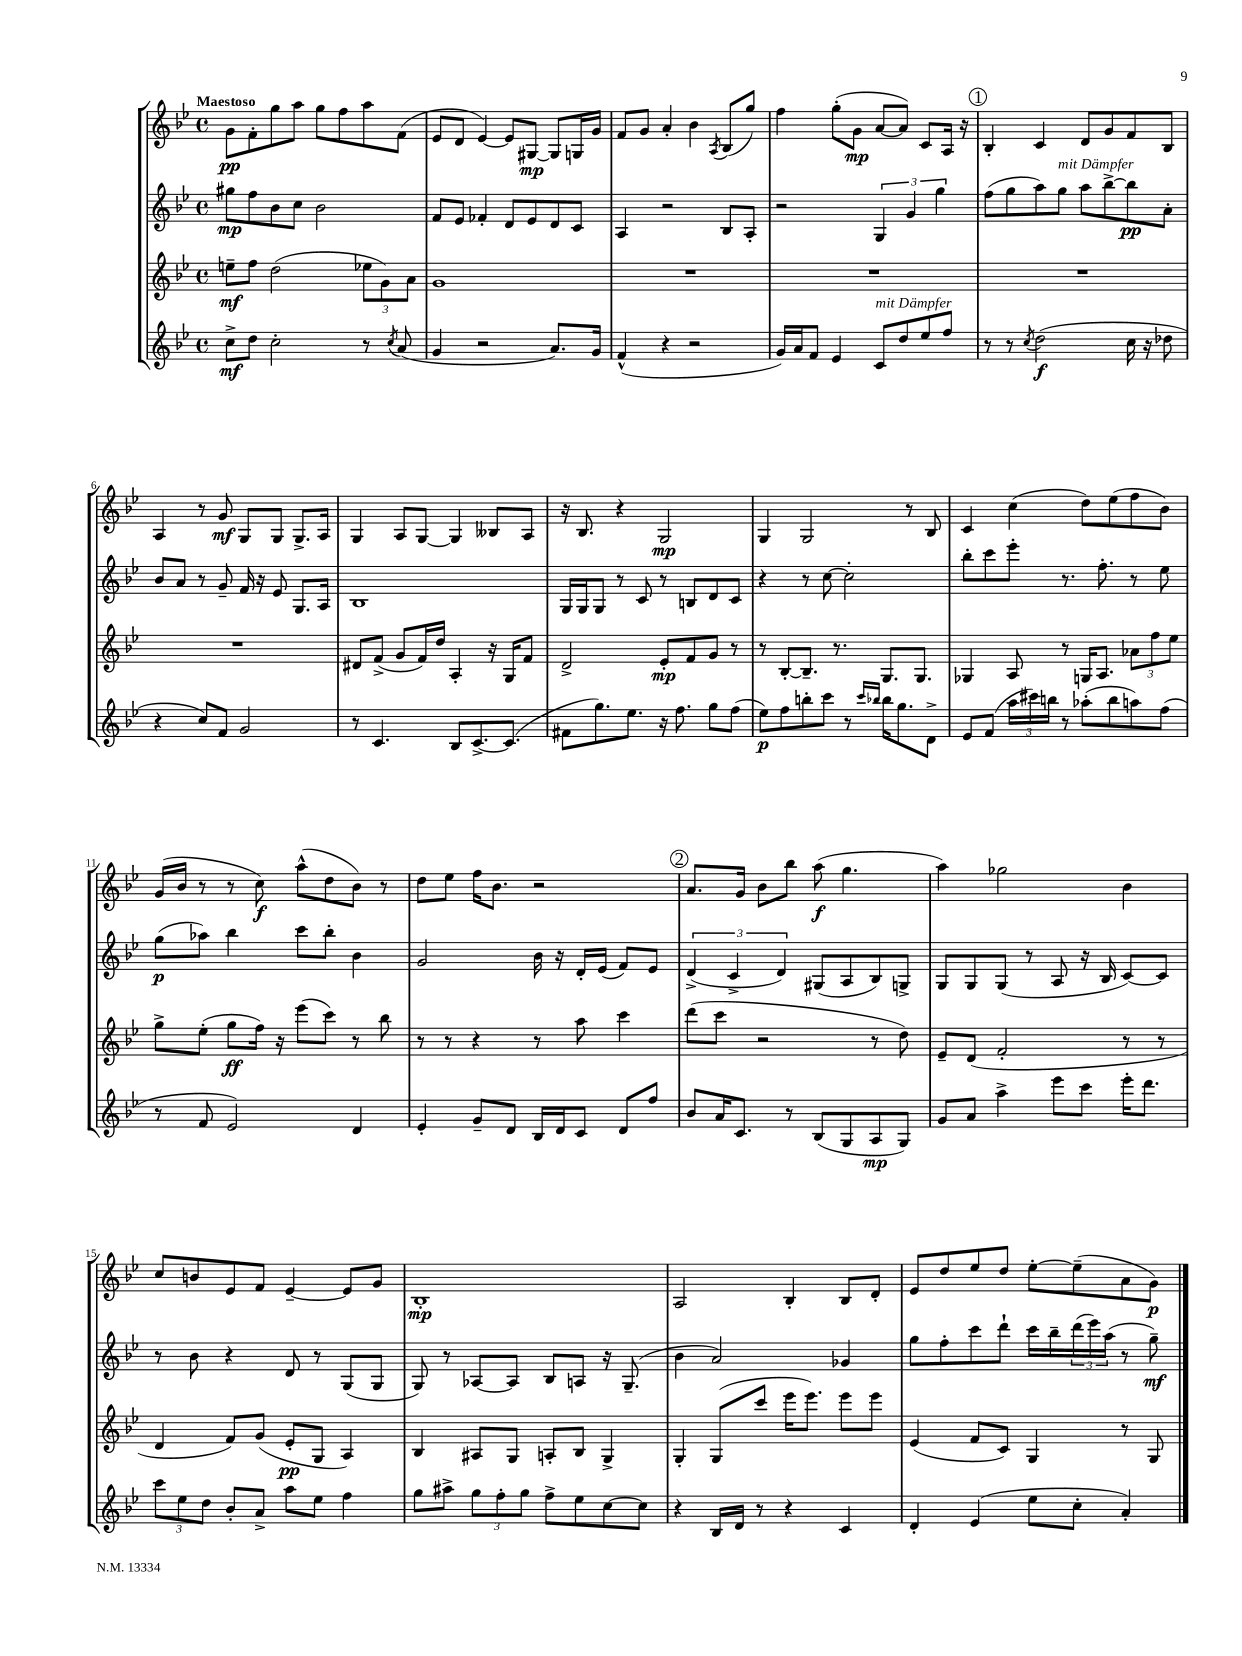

**kern	**dynam	**kern	**dynam	**kern	**dynam	**kern	**dynam
*part4	*part4	*part3	*part3	*part2	*part2	*part1	*part1
*staff4	*staff4	*staff3	*staff3	*staff2	*staff2	*staff1	*staff1
*clefG2	*	*clefG2	*	*clefG2	*	*clefG2	*
*k[b-e-]	*	*k[b-e-]	*	*k[b-e-]	*	*k[b-e-]	*
*M4/4	*	*M4/4	*	*M4/4	*	*M4/4	*
*met(c)	*	*met(c)	*	*met(c)	*	*met(c)	*
=1	=1	=1	=1	=1	=1	=1	=1
!	!	!	!	!	!	!LO:TX:a:B:t=Maestoso	!
8cc^\L	mf	8een~\L	mf	8gg#X\L	mp	8g\L	pp
8dd\J	.	8ff\J	.	8ff\	.	8f'\	.
2cc'\	.	(2dd\	.	8b-\	.	8gg\	.
.	.	.	.	8cc\J	.	8aa\J	.
.	.	.	.	2b-\	.	8gg\L	.
.	.	.	.	.	.	8ff\	.
8r	.	12ee-X\L	.	.	.	8aa\	.
.	.	12g\)	.	.	.	.	.
8qcc/	.	.	.	.	.	.	.
(8a/	.	.	.	.	.	(8f\J	.
.	.	12a\J	.	.	.	.	.
=2	=2	=2	=2	=2	=2	=2	=2
4g/	.	1g	.	8f/L	.	8e-/L	.
.	.	.	.	8e-/J	.	8d/J	.
2r	.	.	.	4f-X'/	.	[4e-/)	.
.	.	.	.	8d/L	.	8e-/L]	.
.	.	.	.	8e-/	.	[8G#X/J	mp
8.a/L)	.	.	.	8d/	.	8G#/L]	.
.	.	.	.	8c/J	.	16Gn/L	.
16g/Jk	.	.	.	.	.	16g/JJ	.
=3	=3	=3	=3	=3	=3	=3	=3
(4f^^/	.	1r	.	4A/	.	8f/L	.
.	.	.	.	.	.	8g/J	.
4r	.	.	.	2r	.	4a'/	.
2r	.	.	.	.	.	4b-\	.
.	.	.	.	.	.	8qA/	.
.	.	.	.	8B-/L	.	(8B-/L	.
.	.	.	.	8A'/J	.	8gg/J)	.
=4	=4	=4	=4	=4	=4	=4	=4
16g/LL)	.	1r	.	2r	.	4ff\	.
16a/J	.	.	.	.	.	.	.
8f/J	.	.	.	.	.	.	.
4e-/	.	.	.	.	.	(8gg'\L	.
.	.	.	.	.	.	8g\J	mp
!LO:TX:a:i:t=mit Dämpfer	!	!	!	!	!	!	!
8c/L	.	.	.	6G/	.	[8a/L	.
8dd/	.	.	.	.	.	8a/J])	.
.	.	.	.	6g/	.	.	.
8ee-/	.	.	.	.	.	8c/L	.
.	.	.	.	6gg\	.	.	.
8ff/J	.	.	.	.	.	16A/Jk	.
.	.	.	.	.	.	16r	.
!!LO:REH:place=s1:t=1
=5	=5	=5	=5	=5	=5	=5	=5
8r	.	1r	.	(8ff\L	.	4B-'/	.
8r	.	.	.	8gg\	.	.	.
8qcc/	.	.	.	.	.	.	.
(2dd\	f	.	.	8aa\)	.	4c/	.
!	!	!	!	!LO:TX:a:i:t=mit Dämpfer	!	!	!
.	.	.	.	8gg\J	.	.	.
.	.	.	.	8aa\L	.	8d/L	.
.	.	.	.	[8bb-^\	.	8g/	.
16cc\	.	.	.	8bb-\]	pp	8f/	.
16r	.	.	.	.	.	.	.
8dd-X\	.	.	.	8a'\J	.	8B-/J	.
!!LO:LB:g=z
=6	=6	=6	=6	=6	=6	=6	=6
4r	.	1r	.	8b-/L	.	4A/	.
.	.	.	.	8a/J	.	.	.
8cc/L)	.	.	.	8r	.	8r	.
8f/J	.	.	.	8g~/	.	8g/	mf
2g/	.	.	.	16f/	.	8G/L	.
.	.	.	.	16r	.	.	.
.	.	.	.	8e-/	.	8G/J	.
.	.	.	.	8.G/L	.	8.G^/L	.
.	.	.	.	16A/Jk	.	16A/Jk	.
=7	=7	=7	=7	=7	=7	=7	=7
8r	.	8d#X/L	.	1B-	.	4G/	.
4.c/	.	(8f^/J	.	.	.	.	.
.	.	8g/L	.	.	.	8A/L	.
.	.	16f/L)	.	.	.	[8G/J	.
.	.	16dd/JJ	.	.	.	.	.
8B-/L	.	4A'/	.	.	.	4G/]	.
[8.c^/	.	.	.	.	.	.	.
.	.	16r	.	.	.	8B--X/L	.
(8.c/J]	.	16G/KL	.	.	.	.	.
.	.	8f/J	.	.	.	8A/J	.
=8	=8	=8	=8	=8	=8	=8	=8
8f#X\L	.	2d^/	.	16G/LL	.	16r	.
.	.	.	.	16G/J	.	8.B-/	.
8.gg\)	.	.	.	8G/J	.	.	.
.	.	.	.	8r	.	4r	.
8.ee-\J	.	.	.	.	.	.	.
.	.	.	.	8c/	.	.	.
16r	.	8e-'/L	mp	8r	.	2G/	mp
8.ff\	.	.	.	.	.	.	.
.	.	8f/	.	8Bn/L	.	.	.
8gg\L	.	8g/J	.	8d/	.	.	.
(8ff\J	.	8r	.	8c/J	.	.	.
=9	=9	=9	=9	=9	=9	=9	=9
8ee-\L)	p	8r	.	4r	.	4G/	.
8ff\	.	[8B-'/L	.	.	.	.	.
8bbn'\	.	8.B-~/J]	.	8r	.	2G/	.
8ccc\J	.	.	.	[8cc\	.	.	.
.	.	8.r	.	.	.	.	.
8r	.	.	.	2cc'\]	.	.	.
16qqccc/LL	.	.	.	.	.	.	.
16qqbb-X/JJ	.	.	.	.	.	.	.
16bb-\KL	.	8.G/L	.	.	.	.	.
8.gg\	.	.	.	.	.	.	.
.	.	.	.	.	.	8r	.
.	.	8.G/J	.	.	.	.	.
8d^\J	.	.	.	.	.	8B-/	.
=10	=10	=10	=10	=10	=10	=10	=10
8e-/L	.	4G-X/	.	8bb-'\L	.	4c/	.
(8f/J	.	.	.	8ccc\	.	.	.
24aa\LL	.	8A/	.	8eee-'\J	.	(4cc\	.
24ccc#X\)	.	.	.	.	.	.	.
24bbn\JJ	.	.	.	.	.	.	.
8r	.	8r	.	8.r	.	.	.
(8aa-X'\L	.	16Gn/KL	.	.	.	8dd\L)	.
.	.	8.A/J	.	8.ff'\	.	.	.
8bb\	.	.	.	.	.	(8ee-\	.
8aan\)	.	12a-X\L	.	8r	.	8ff\	.
.	.	12ff\	.	.	.	.	.
(8ff\J	.	.	.	8ee-\	.	8b-\J)	.
.	.	12ee-\J	.	.	.	.	.
!!LO:LB:g=z
=11	=11	=11	=11	=11	=11	=11	=11
8r	.	8gg^\L	.	(8gg\L	p	(16g/LL	.
.	.	.	.	.	.	16b-/JJ	.
8f/	.	(8ee-'\J	.	8aa-X\J)	.	8r	.
2e-/)	.	8gg\L	ff	4bb-\	.	8r	.
.	.	16ff\Jk)	.	.	.	8cc\)	f
.	.	16r	.	.	.	.	.
.	.	(8eee-\L	.	8ccc\L	.	(8aa^^\L	.
.	.	8ccc\J)	.	8bb-'\J	.	8dd\	.
4d/	.	8r	.	4b-\	.	8b-\J)	.
.	.	8bb-\	.	.	.	8r	.
=12	=12	=12	=12	=12	=12	=12	=12
4e-'/	.	8r	.	2g/	.	8dd\L	.
.	.	8r	.	.	.	8ee-\J	.
8g~/L	.	4r	.	.	.	16ff\KL	.
.	.	.	.	.	.	8.b-\J	.
8d/J	.	.	.	.	.	.	.
16B-/LL	.	8r	.	16b-\	.	2r	.
16d/J	.	.	.	16r	.	.	.
8c/J	.	8aa\	.	16d'/LL	.	.	.
.	.	.	.	(16e-/JJ	.	.	.
8d/L	.	4ccc\	.	8f/L)	.	.	.
8ff/J	.	.	.	8e-/J	.	.	.
!!LO:REH:place=s1:t=2
=13	=13	=13	=13	=13	=13	=13	=13
8b-/L	.	(8ddd\L	.	(6d^/	.	8.a/L	.
16a/K	.	8ccc\J	.	.	.	.	.
.	.	.	.	6c^/	.	.	.
8.c/J	.	.	.	.	.	16g/Jk	.
.	.	2r	.	.	.	8b-\L	.
.	.	.	.	6d/)	.	.	.
8r	.	.	.	.	.	8bb-\J	.
(8B-/L	.	.	.	(8G#X/L	.	(8aa\	f
8G/	.	.	.	8A/	.	4.gg\	.
8A/	mp	8r	.	8B-/)	.	.	.
8G/J)	.	8dd\)	.	8Gn^/J	.	.	.
=14	=14	=14	=14	=14	=14	=14	=14
8g/L	.	8e-~/L	.	8G/L	.	4aa\)	.
8a/J	.	(8d/J	.	8G/	.	.	.
4aa^\	.	2f'/	.	(8G/J	.	2gg-X\	.
.	.	.	.	8r	.	.	.
8eee-\L	.	.	.	8A/	.	.	.
8ccc\J	.	.	.	16r	.	.	.
.	.	.	.	16B-/	.	.	.
16eee-'\KL	.	8r	.	[8c/L)	.	4b-\	.
8.ddd\J	.	.	.	.	.	.	.
.	.	8r	.	8c/J]	.	.	.
!!LO:LB:g=z
=15	=15	=15	=15	=15	=15	=15	=15
12ccc\L	.	4d/	.	8r	.	8cc/L	.
12ee-\	.	.	.	.	.	.	.
.	.	.	.	8b-\	.	8bn/	.
12dd\J	.	.	.	.	.	.	.
8b-'/L	.	8f/L)	.	4r	.	8e-/	.
8a^/J	.	(8g/J	.	.	.	8f/J	.
8aa\L	.	8e-'/L	pp	8d/	.	[4e-~/	.
8ee-\J	.	8G/J	.	8r	.	.	.
4ff\	.	4A/)	.	(8G/L	.	8e-/L]	.
.	.	.	.	8G/J	.	8g/J	.
=16	=16	=16	=16	=16	=16	=16	=16
8gg\L	.	4B-/	.	8G/)	.	1B-'	mp
8aa#X^\J	.	.	.	8r	.	.	.
12gg\L	.	8A#X/L	.	[8A-X/L	.	.	.
12ff'\	.	.	.	.	.	.	.
.	.	8G/J	.	8A-/J]	.	.	.
12gg\J	.	.	.	.	.	.	.
8ff^\L	.	8An'/L	.	8B-/L	.	.	.
8ee-\	.	8B-/J	.	8An/J	.	.	.
[8cc\	.	4G^/	.	16r	.	.	.
.	.	.	.	(8.G~/	.	.	.
8cc\J]	.	.	.	.	.	.	.
=17	=17	=17	=17	=17	=17	=17	=17
4r	.	4G'/	.	4b-\	.	2A/	.
16B-/LL	.	(8G/L	.	2a/)	.	.	.
16d/JJ	.	.	.	.	.	.	.
8r	.	8ccc/J	.	.	.	.	.
4r	.	16eee-\KL	.	.	.	4B-'/	.
.	.	8.eee-\J)	.	.	.	.	.
4c/	.	8eee-\L	.	4g-X/	.	8B-/L	.
.	.	8eee-\J	.	.	.	8d'/J	.
=18	=18	=18	=18	=18	=18	=18	=18
4d'/	.	(4e-/	.	8gg\L	.	8e-/L	.
.	.	.	.	8ff'\	.	8dd/	.
(4e-/	.	8f/L	.	8ccc\	.	8ee-/	.
.	.	8c/J)	.	8ddd`\J	.	8dd/J	.
8ee-\L	.	4G/	.	16ccc\LL	.	[8ee-'\L	.
.	.	.	.	16bb-~\	.	.	.
8cc'\J	.	.	.	(24ddd\	.	(8ee-~\]	.
.	.	.	.	24eee-\)	.	.	.
.	.	.	.	(24aa\JJ	.	.	.
4a'/)	.	8r	.	8r	.	8a\	.
.	.	8G/	.	8gg~\)	mf	8g\J)	p
==	==	==	==	==	==	==	==
*-	*-	*-	*-	*-	*-	*-	*-
